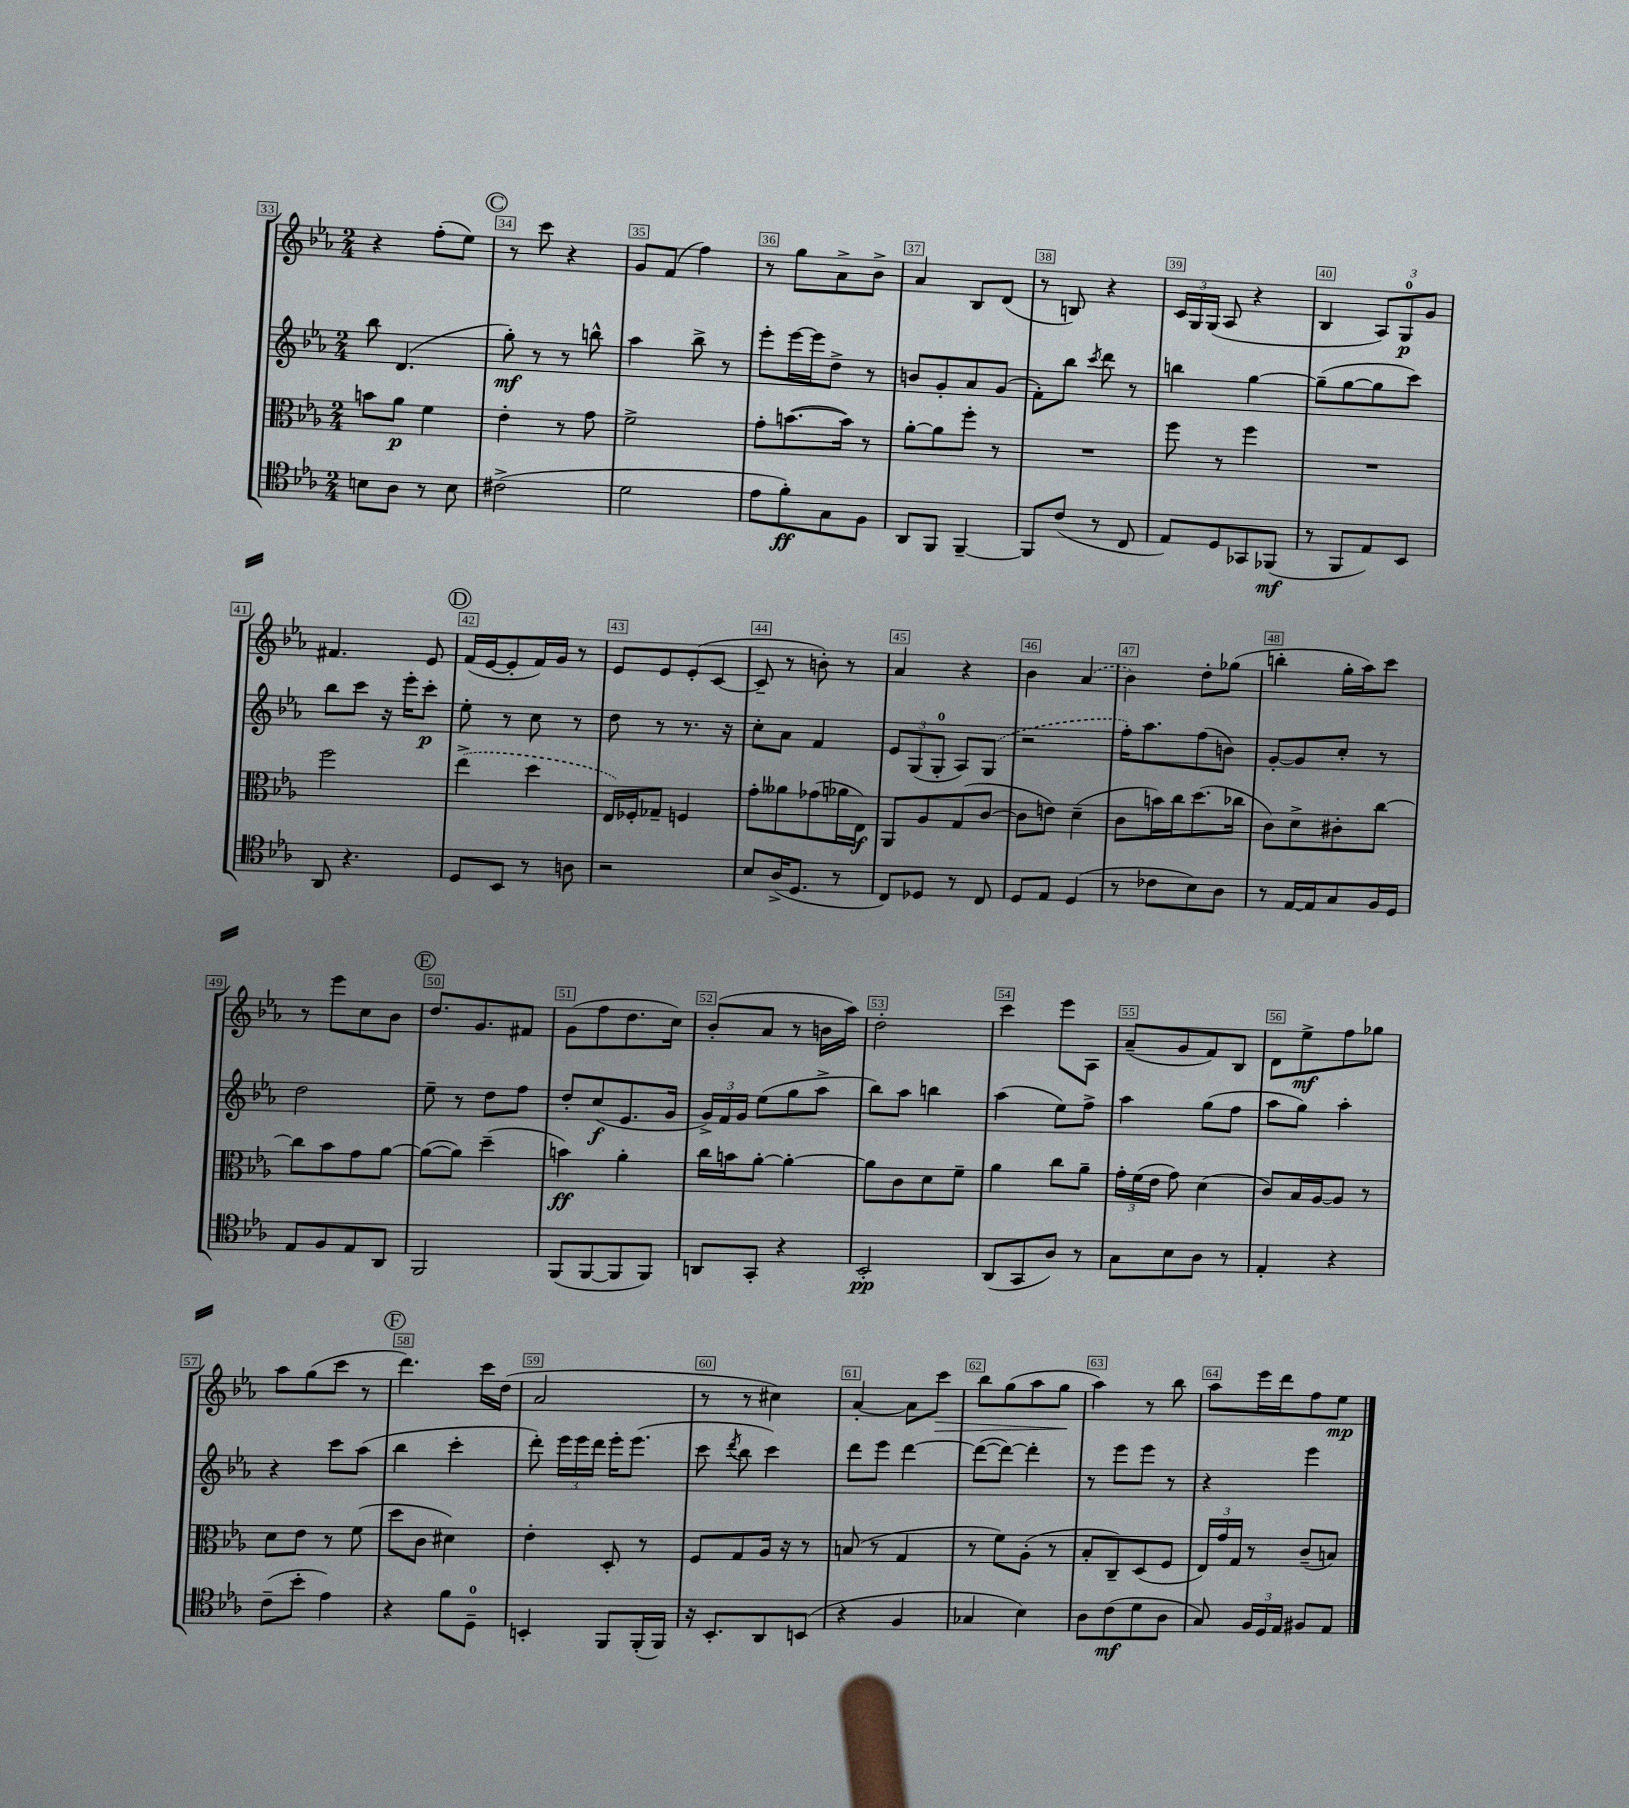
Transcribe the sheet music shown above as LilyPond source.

<<
\new StaffGroup <<
\new Staff = "s0" {
    \clef treble \key ees \major \numericTimeSignature \time 2/4
    \autoBeamOff r4 f''8[-.( ees''8]) |
    \mark \markup { \circle "C" } r8 c'''8 r4 |
    g'8[ f'8]( f''4) |
    r8 g''8[ aes'8-> bes'8]-> |
    aes'4 bes8[ d'8]( |
    r8 b8) r4 |
    \tuplet 3/2 { c'16[ g16 g16]( } aes8 r4 |
    bes4 \tuplet 3/2 { aes8[) g8-0\p g'8] } |
    fis'4. ees'8 |
    \mark \markup { \circle "D" } f'16[( ees'16~ ees'8-. f'16) g'16] r8 |
    ees'8[ ees'8 ees'8-.( c'8]~ |
    c'8-- r8 b'8-.) r8 |
    aes'4 r4 |
    bes'4 \once \slurDashed aes'4( |
    bes'4) d''8[-. ges''8]( |
    b''4-. g''16[-. aes''16) c'''8] |
    r8 ees'''8[ c''8 bes'8] |
    \mark \markup { \circle "E" } d''8.[ g'8. fis'8] |
    g'8[( f''8 d''8. c''16]) |
    bes'8[-.( aes'8] r8 b'16[ aes''16]) |
    d''2-. |
    c'''4 ees'''8[ aes8] |
    aes'8[--( g'8 f'8) bes8] |
    d'8[ ees''8->\mf f''8 ges''8] |
    aes''8[ g''8( c'''8] r8 |
    \mark \markup { \circle "F" } d'''4.) c'''16[ d''16]( |
    aes'2 |
    r8 r8 cis''4) |
    aes'4~-. aes'8[ c'''8]\> |
    bes''8[ g''8( aes''8 g''8]\! |
    aes''4) r8 bes''8 |
    aes''8[ ees'''16 d'''16 f''8 ees''8]\mp \bar "|." |
}
\new Staff = "s1" {
    \clef treble \key ees \major \numericTimeSignature \time 2/4
    \autoBeamOff bes''8 d'4.( |
    \mark \markup { \circle "C" } g''8-.\mf) r8 r8 b''8-^ |
    aes''4 bes''8-> r8 |
    ees'''8[-. ees'''16~ ees'''16 d''8]-> r8 |
    b'8[ g'8-. aes'8 g'8]( |
    f'8[-.) bes''8] \acciaccatura { c'''8 } d'''8 r8 |
    b''4 g''4~ |
    g''8[--( g''8~ g''8 c'''8]) |
    bes''8[ c'''8] r16 ees'''16[-. c'''8]-.\p |
    \mark \markup { \circle "D" } ees''8-. r8 c''8 r8 |
    d''8 r8 r8. r16 |
    c''8[-. aes'8] f'4 |
    \tuplet 3/2 { ees'8[ g8( g8]-0-. } aes8[) \once \slurDashed g8]( |
    r2 |
    f''16[-.) aes''8. f''8( b'8]) |
    g'8[~-. g'8 c''8]-. r8 |
    d''2 |
    \mark \markup { \circle "E" } ees''8-- r8 d''8[ f''8] |
    d''8[-. c''8\f( ees'8. g'16] |
    \tuplet 3/2 { g'16[->) f'16 g'16] } ees''8[( g''8 aes''8]-> |
    bes''8[) aes''8] b''4 |
    aes''4( ees''8[) f''8]-> |
    aes''4 g''8[( f''8] |
    aes''8[ g''8]) aes''4-. |
    r4 c'''8[ aes''8]( |
    \mark \markup { \circle "F" } bes''4 c'''4-. |
    d'''8-.) \tuplet 3/2 { ees'''16[ ees'''16 d'''16] } ees'''16[-. ees'''8.]( |
    c'''8 \acciaccatura { d'''8 } bes''8 c'''4) |
    d'''8[ ees'''8] d'''4~ |
    d'''8[~( d'''8]~) d'''4-. |
    r8 ees'''8[ ees'''8] r8 |
    r4 ees'''4 \bar "|." |
}
\new Staff = "s2" {
    \clef alto \key ees \major \numericTimeSignature \time 2/4
    \autoBeamOff b'8[ aes'8]\p f'4 |
    \mark \markup { \circle "C" } ees'4-. r8 g'8 |
    f'2-> |
    g'8[-. b'8.~( b'16]) r8 |
    aes'8[~-. aes'8 f''8]-. r8 |
    R2 |
    f''8 r8 f''4 |
    R2 |
    f''2 |
    \mark \markup { \circle "D" } \once \slurDashed ees''4->( d''4 |
    ees16[) fes16-. ges8]-- f4 |
    g'8[-. aeses'8 ges'8( aes'16 ees16]\f) |
    aes,8[ aes8 g8( c'8]~ |
    c'8[ e'8]) d'4--( |
    c'8[ b'16) c''16 d''8.( ces''16] |
    c'8[) d'8-> cis'8-. c''8]~ |
    c''8[ bes'8 g'8 aes'8]~ |
    \mark \markup { \circle "E" } aes'8[~( aes'8]) d''4--( |
    b'4\ff) aes'4-. |
    c''16[ b'16 aes'8]~-. aes'4~-. |
    aes'8[ c'8 d'8 f'8]-- |
    aes'4 c''8[ aes'8]-- |
    \tuplet 3/2 { g'16[-. f'16( ees'16] } g'8) d'4( |
    c'8[) bes16 aes16~ aes8] r8 |
    d'8[ ees'8] r8 f'8( |
    \mark \markup { \circle "F" } d''8[ c'8] dis'4) |
    ees'4-. d8-. r8 |
    f8[ g8 aes16] r16 r8 |
    b8( r8 g4 |
    r8 f'8[) aes8]-.( r8 |
    bes8[-. c8--) d8( f8] |
    \tuplet 3/2 { ees16[) g'16 g16] } r8 c'8[--( b8]) \bar "|." |
}
\new Staff = "s3" {
    \clef tenor \key ees \major \numericTimeSignature \time 2/4
    \autoBeamOff b8[ aes8] r8 b8 |
    \mark \markup { \circle "C" } cis'2->( |
    d'2 |
    ees'8[ f'8-.\ff) g8 f8] |
    aes,8[ f,8] f,4~-- |
    f,8[ c'8]( r8 c8 |
    ees8[) d8 ges,8 fes,8]\mf( |
    r8 f,8[ ees8) bes,8] |
    aes,8 r4. |
    \mark \markup { \circle "D" } d8[ bes,8] r8 a8 |
    r2 |
    bes8[ aes16->( d8.] r8 |
    c8[) des8] r8 c8 |
    d8[ ees8] d4( |
    r8 ces'8[ bes8) aes8] |
    r8 ees16[~ ees16 g8 f16 d16] |
    ees8[ f8 ees8 aes,8] |
    \mark \markup { \circle "E" } f,2 |
    f,8[( f,8~ f,8 f,8]) |
    a,8[ g,8]-. r4 |
    bes,2-.\pp |
    aes,8[( g,8 aes8]) r8 |
    g8[ bes8 aes8] r8 |
    ees4-. r4 |
    c'8[--( bes'8]-. ees'4) |
    \mark \markup { \circle "F" } r4 f'8[ d8]-0-- |
    b,4-. f,8[ f,16-.( f,16]) |
    r16 bes,8.[-. aes,8 b,8]( |
    r4 f4 |
    ges4 bes4) |
    aes8[ c'8\mf( d'8 aes8] |
    g8) \tuplet 3/2 { f16[ d16 ees16] } fis8[ ees8] \bar "|." |
}
>>
>>
\layout { \context { \Score currentBarNumber = #33 \override BarNumber.break-visibility = ##(#f #t #t) barNumberVisibility = #all-bar-numbers-visible \override BarNumber.stencil = #(make-stencil-boxer 0.1 0.3 ly:text-interface::print) } }
